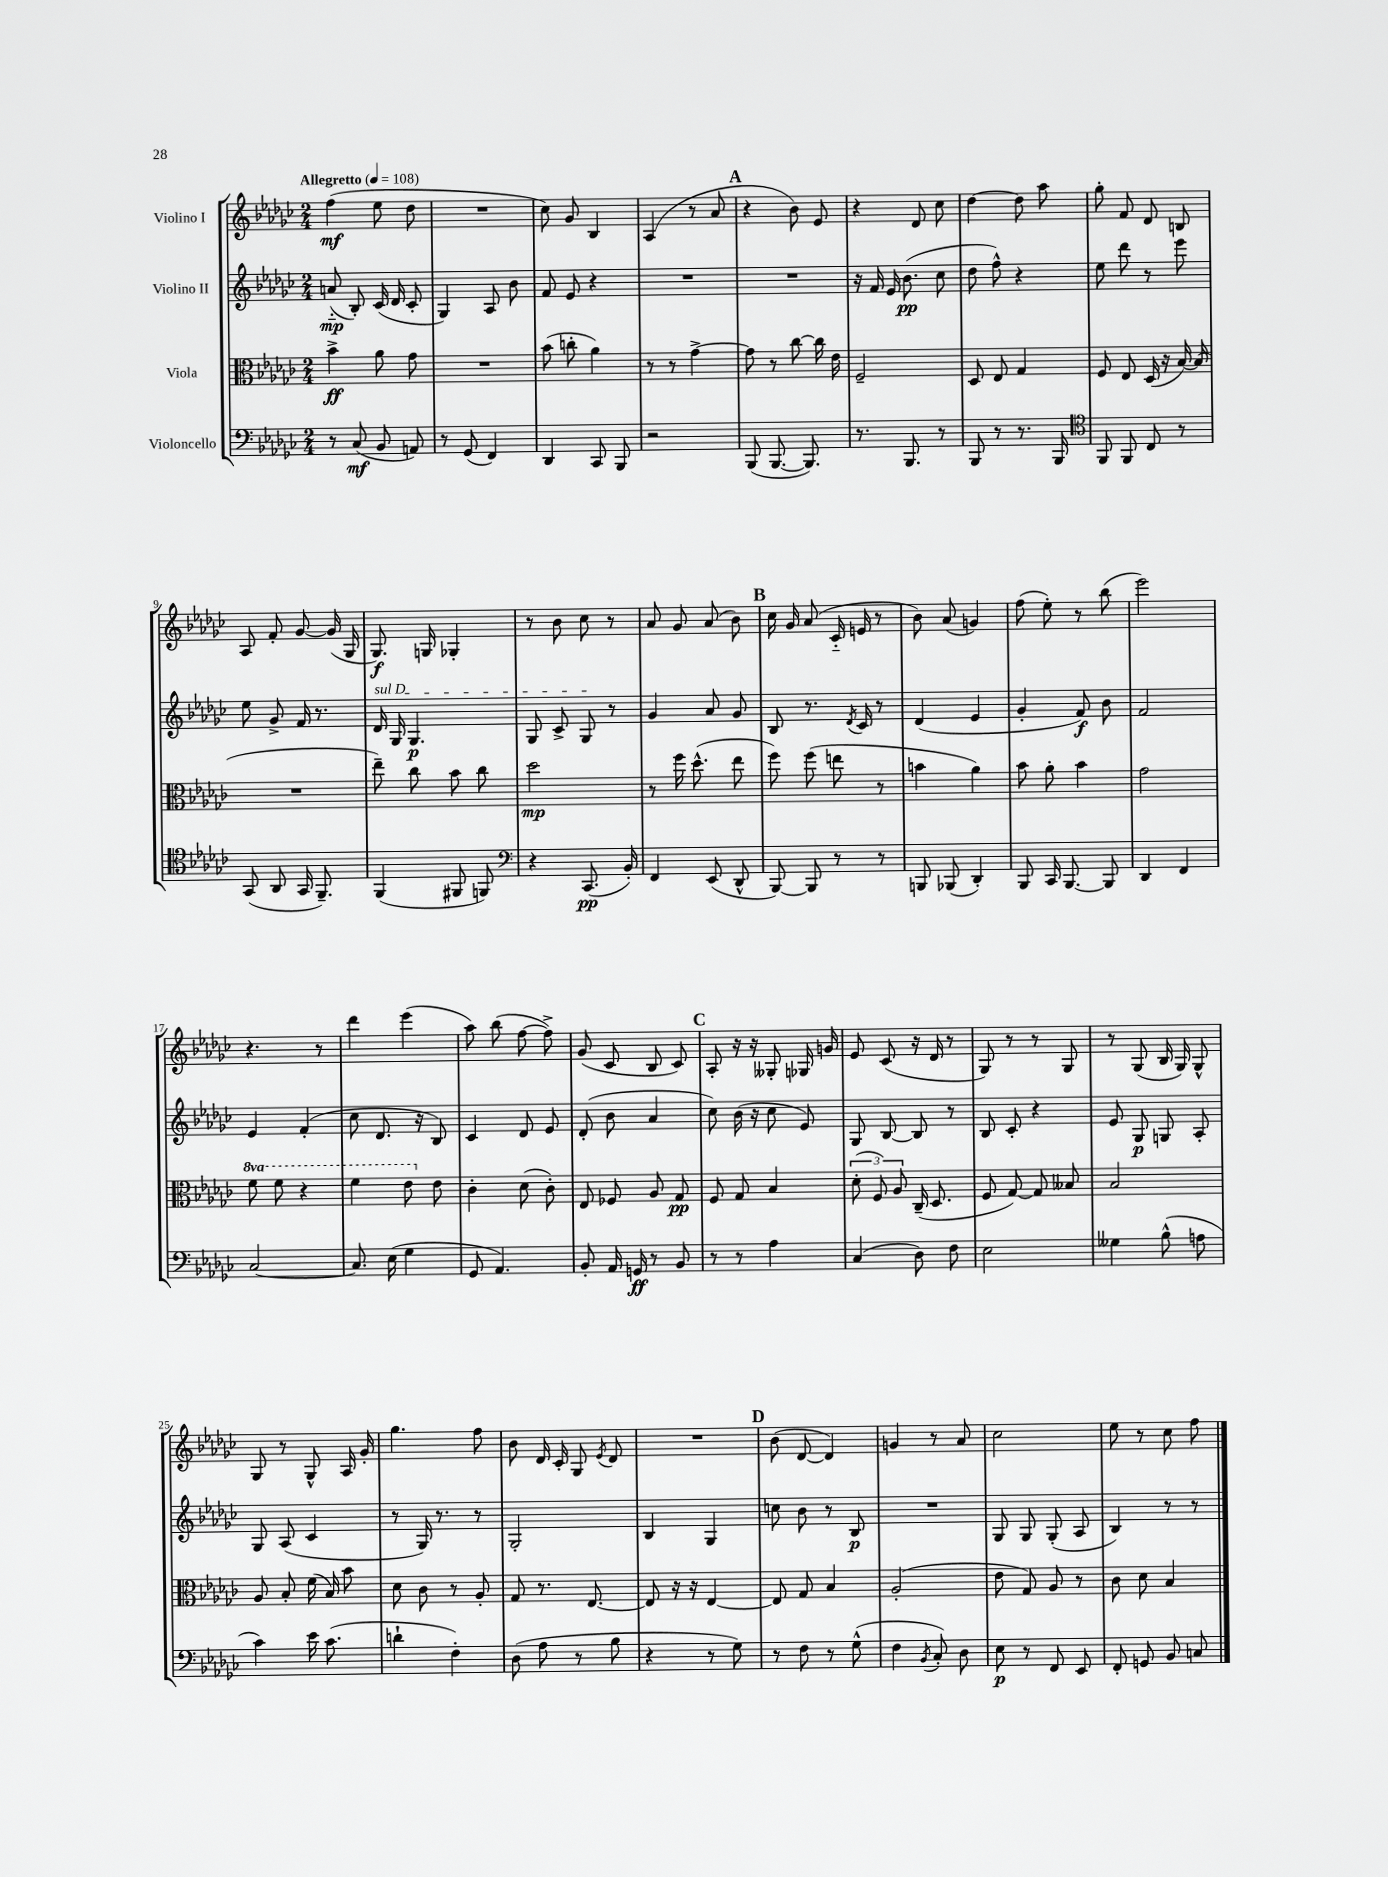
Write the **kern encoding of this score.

**kern	**kern	**kern	**kern
*staff4	*staff3	*staff2	*staff1
*clefF4	*clefC3	*clefG2	*clefG2
*k[b-e-a-d-g-c-]	*k[b-e-a-d-g-c-]	*k[b-e-a-d-g-c-]	*k[b-e-a-d-g-c-]
*M2/4	*M2/4	*M2/4	*M2/4
*MM108	*MM108	*MM108	*MM108
8r	4b-^\	(8a'~/	(4ff\
(8C-/	.	8B-'/)	.
8BB-/	8a-\	(16c-/	8ee-\
.	.	16d-/	.
8AA/)	8g-\	8c-'/	8dd-\
=	=	=	=
8r	2r	4G-/)	2r
(8GG-/	.	.	.
4FF/)	.	8A-/	.
.	.	8b-\	.
=	=	=	=
4DD-/	(8b-\	8f/	8cc-\)
.	8cc'\	8e-/	8g-/
8CC-/	4a-\)	4r	4B-/
8BBB-/	.	.	.
=	=	=	=
2r	8r	2r	(4A-/
.	8r	.	.
.	[4g-^\	.	8r
.	.	.	8a-/
=	=	=	=
(8BBB-/	8g-\]	2r	4r
[8.BBB-/	8r	.	.
.	[8cc-\	.	8b-\)
8.BBB-/])	.	.	.
.	16cc-\]	.	8e-/
.	16e-\	.	.
=	=	=	=
8.r	2F~/	16r	4r
.	.	16f/	.
.	.	16e-/	.
8.BBB-/	.	(8.b-\	.
.	.	.	8d-/
8r	.	8cc-\	8cc-\
=	=	=	=
8BBB-/	8D-/	8dd-\	[4dd-\
8r	8E-/	8ff^^\)	.
8.r	4G-/	4r	8dd-\]
.	.	.	8aa-\
16BBB-/	.	.	.
=	=	=	=
*clefC4	*	*	*
8FF/	8F/	8ee-\	8gg-'\
8FF/	8E-/	8ddd-\	8f/
8C-/	(16D-/	8r	8d-/
.	16r	.	.
8r	[16B-/)	8eee-\	8B/
.	(16B-/]	.	.
=	=	=	=
(8GG-/	2r	8ee-\	8A-/
8AA-/	.	8g-^/	8f'/
16GG-/	.	16f/	[8g-/
8.FF~/)	.	8.r	.
.	.	.	(16g-/]
.	.	.	16G-/
=	=	=	=
(4FF/	8ee-~\)	16d-/	8.G-/)
.	.	16G-/	.
.	8cc-\	4.G-/	.
.	.	.	16G/
8FF#/	8b-\	.	4G-'/
8FF/)	8cc-\	.	.
=	=	=	=
*clefF4	*	*	*
4r	2dd-\	8G-/	8r
.	.	8c-^/	8b-\
(8.CC-/	.	8G-/	8cc-\
.	.	8r	8r
16BB-'/)	.	.	.
=	=	=	=
4FF/	8r	4g-/	8a-/
.	16ff\	.	8g-/
.	(8.dd-^^\	.	.
(8EE-/	.	8a-/	(8a-/
8DD-^^/	8ee-\	8g-/	8b-\)
=	=	=	=
[8BBB-/)	8ff\)	8B-/	16cc-\
.	.	.	16g-/
8BBB-/]	(8ff\	8.r	(8a-/
8r	8ee\	.	16c-'~/
.	.	8qd-/	.
.	.	16c-/	16e/
8r	8r	8r	8r
=	=	=	=
8BBB/	4b\	(4d-/	8b-\)
(8BBB-/	.	.	(8a-/
4DD-'/)	4a-\)	4e-/	4g/)
=	=	=	=
8BBB-/	8b-\	4g-'/	(8ff\
16CC-/	8a-'\	.	8ee-'\)
[8.BBB-/	.	.	.
.	4b-\	8f/)	8r
8BBB-/]	.	8b-\	(8bb-\
=	=	=	=
4DD-/	2g-\	2f/	2eee-\)
4FF/	.	.	.
=	=	=	=
[2C-/	8ff\	4e-/	4.r
.	8ff\	.	.
.	4r	(4f'/	.
.	.	.	8r
=	=	=	=
8.C-/]	4ff\	8cc-\	4ddd-\
.	.	8.d-/	.
(16E-\	.	.	.
4G-\	8ee-\	.	(4eee-\
.	.	16r	.
.	8e-\	8B-/)	.
=	=	=	=
8GG-/	4c-'\	4c-/	8aa-\)
4.AA-/)	.	.	(8bb-\
.	(8d-\	8d-/	[8ff\
.	8c-'\)	8e-/	8ff^\])
=	=	=	=
8BB-'/	8E-/	(8d-'/	(8g-/
16AA-/	8F-/	8b-\	8c-/
16GG/	.	.	.
8r	8A-/	4a-/	8B-/
8BB-/	8G-/	.	8c-/)
=	=	=	=
8r	8F/	8cc-\)	8A-'/
8r	8G-/	(16b-\	16r
.	.	16r	16r
4A-\	4B-/	8cc-\	8G--'/
.	.	8e-/)	16G-/
.	.	.	16g/
=	=	=	=
(4C-/	(12d-'\	8G-/	8e-/
.	12F/)	.	.
.	.	[8B-/	(8c-/
.	12A-/	.	.
8D-\)	(16C-~/	8B-/]	16r
.	8.D-/	.	16d-/
8F\	.	8r	8r
=	=	=	=
2E-\	8F/	8B-/	8G-/)
.	[8G-/)	8c-'/	8r
.	8G-/]	4r	8r
.	8B--/	.	8G-/
=	=	=	=
4G--\	2B-/	8e-/	8r
.	.	8G-/	(8G-/
(8B-^^\	.	8G/	16B-/
.	.	.	16G-/)
8A\	.	8A-'/	8G-^^/
=	=	=	=
4c-\)	8A-/	8G-/	8G-/
.	8B-'/	(8A-/	8r
16e-\	(16f\	4c-/	8G-^^/
(8.c-\	16B-/)	.	.
.	8b-\	.	16A-/
.	.	.	16g-'/
=	=	=	=
4d`\	8d-\	8r	4.gg-\
.	8c-\	16G-/)	.
.	.	8.r	.
4F'\)	8r	.	.
.	8A-'/	8r	8ff\
=	=	=	=
(8D-\	8G-/	2G-'/	8b-\
8A-\	8.r	.	16d-/
.	.	.	16c-'/
8r	.	.	8G-/
.	[8.E-/	.	.
.	.	.	8qe-/
8B-\	.	.	8d-/
=	=	=	=
4r	8E-/]	4B-/	2r
.	16r	.	.
.	16r	.	.
8r	[4E-/	4G-/	.
8G-\)	.	.	.
=	=	=	=
8r	8E-/]	8cc\	(8b-\
8F\	8G-/	8b-\	[8d-/
8r	4B-/	8r	4d-/])
(8G-^^\	.	8B-/	.
=	=	=	=
4F\	(2A-'/	2r	4g/
8qBB-/	.	.	.
8C-'/)	.	.	8r
8D-\	.	.	8a-/
=	=	=	=
8E-\	8e-\	8G-/	2cc-\
8r	8G-/)	8G-/	.
8FF/	8A-/	(8G-'/	.
8EE-/	8r	8A-/	.
=	=	=	=
8FF'/	8c-\	4B-/)	8ee-\
8GG/	8d-\	.	8r
8BB-/	4B-/	8r	8cc-\
8C/	.	8r	8ff\
==	==	==	==
*-	*-	*-	*-
